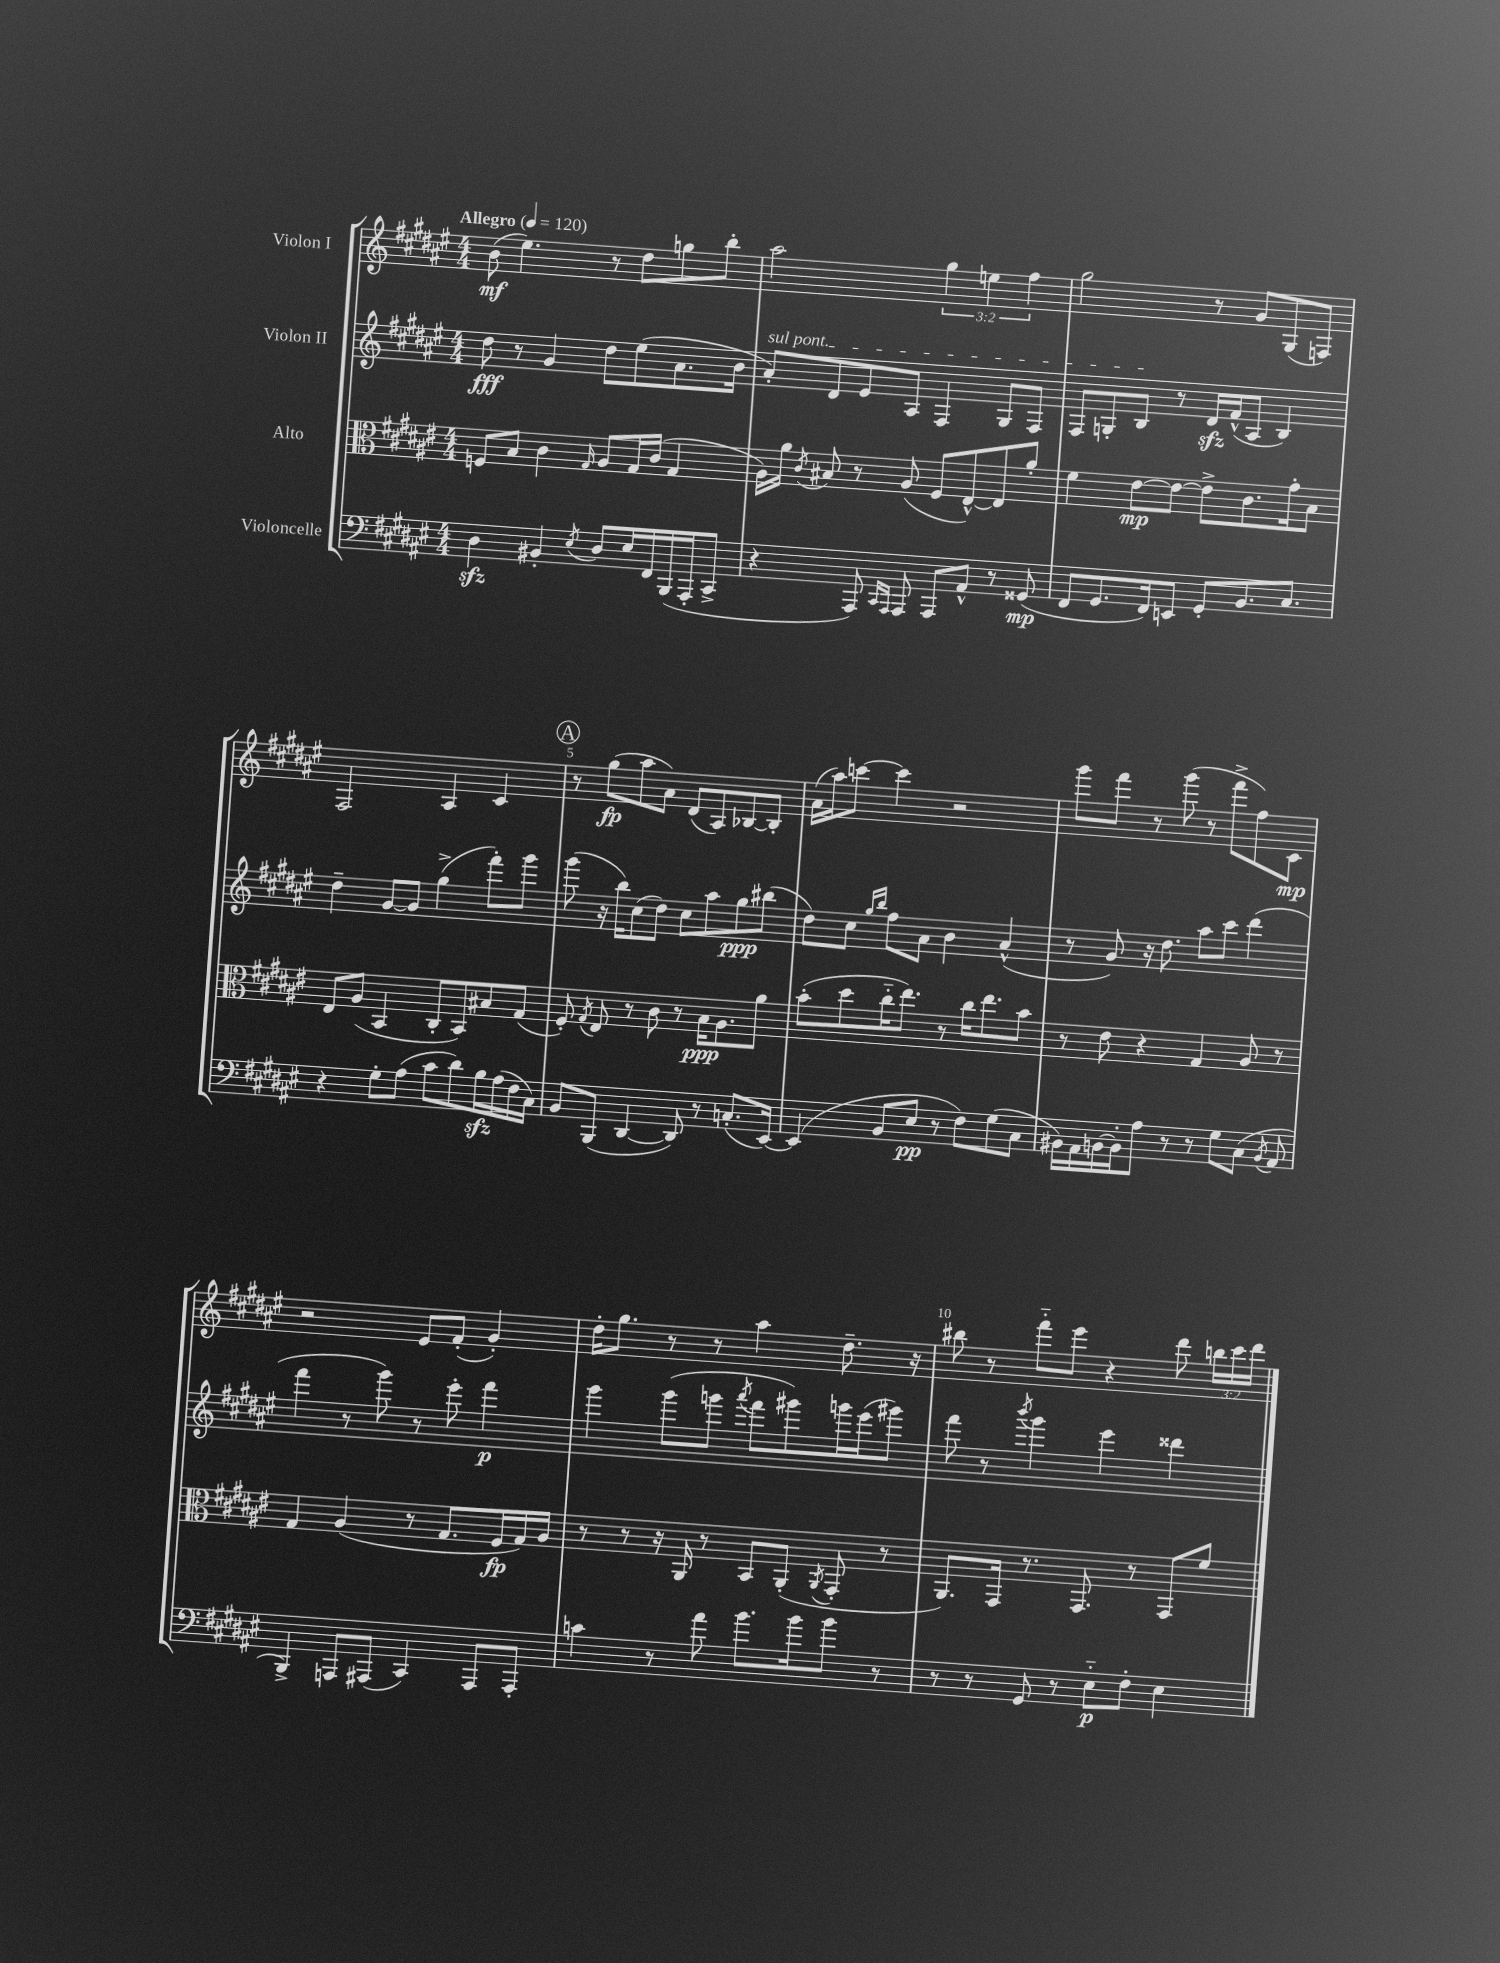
<<
\new StaffGroup <<
\new Staff = "s0" \with { instrumentName = "Violon I" } {
    \clef treble \key fis \major \numericTimeSignature \time 4/4 \override Staff.TupletNumber.text = #tuplet-number::calc-fraction-text \tempo "Allegro" 4 = 120
    \autoBeamOff b'8\mf( eis''4.) r8 dis''8[ g''8 b''8]-. |
    ais''2 \tuplet 3/2 { gis''4 e''4 fis''4 } |
    gis''2 r8 gis'8[ gis8( f8]) |
    fis2 ais4 cis'4 |
    \mark \markup { \circle "A" } r8 gis''8[\fp( ais''8 ais'8]) dis'8[( ais8) bes8~ bes8]-. |
    ais'16[( ais''16) c'''8]~ c'''4 r2 |
    gis'''8[ fis'''8] r8 gis'''8( r8 fis'''8[-> fis''8) cis'8]\mp |
    r2 eis'8[ fis'8]-.( gis'4-.) |
    dis''16[-. gis''8.] r8 r8 ais''4 dis''8.-- r16 |
    bis''8 r8 fis'''8[-_ eis'''8] r4 dis'''8 \tuplet 3/2 { b''16[ cis'''16 dis'''16] } \bar "|." |
}
\new Staff = "s1" \with { instrumentName = "Violon II" } {
    \clef treble \key fis \major \numericTimeSignature \time 4/4
    \autoBeamOff dis''8\fff r8 gis'4 dis''8[ eis''8( ais'8. b'16] |
    \once \override TextSpanner.bound-details.left.text = \markup { \italic "sul pont." } ais'8[-.\startTextSpan) dis'8 eis'8 ais8] fis4 gis8[ fis8] |
    fis8[ g8-. b8]\stopTextSpan r8 dis'16[\sfz fis'16-^( ais8] b4) |
    dis''4-- gis'8[~ gis'8] gis''4->( fis'''8[-.) gis'''8] |
    \mark \markup { \circle "A" } gis'''8( r16 b''16[) cis''8( dis''8]) cis''8[ ais''8 gis''8\ppp bis''8]( |
    dis''8[) cis''8] \grace { gis''16[ b''16] } fis''8[ ais'8] b'4 ais'4-^( |
    r8 gis'8) r16 dis''8. ais''8[ cis'''8] dis'''4( |
    fis'''4 r8 gis'''8) r8 eis'''8-. fis'''4\p |
    gis'''4 gis'''8[( g'''8] \acciaccatura { ais'''8 } fis'''8[ gis'''8) g'''16 eis'''16( gis'''8]) |
    fis'''8 r8 \acciaccatura { b'''8 } gis'''4 eis'''4 disis'''4 \bar "|." |
}
\new Staff = "s2" \with { instrumentName = "Alto" } {
    \clef alto \key fis \major \numericTimeSignature \time 4/4
    \autoBeamOff f8[ b8] cis'4 \grace { gis16 } ais8[ gis16 cis'16]( gis4 |
    ais16[) ais'16] \acciaccatura { cis'8 } bis8 r8 ais8( fis8[ eis8~-^) eis8 ais'8]-. |
    fis'4 eis'8[~\mp eis'8]~ eis'8[-> cis'8. gis'16-. b8] |
    eis8[ ais8]( b,4 cis8[-. b,8) bis8 gis8]( |
    \mark \markup { \circle "A" } fis8-.) \acciaccatura { gis8 } eis8 r8 cis'8 r8 b16[\ppp ais8. ais'8] |
    b'8[-.( dis''8 cis''16-_ eis''8.]) r8 cis''16[ eis''8. b'8] |
    r8 eis'8 r4 gis4 ais8 r8 |
    gis4 ais4( r8 gis8.[ fis16\fp gis16) ais16] |
    r8 r8 r16 ais,16 r8 b,8[ ais,8]-.( \acciaccatura { ais,8 } gis,8-. r8 |
    ais,8.[) gis,16] r8. gis,8. r8 gis,8[ fis'8] \bar "|." |
}
\new Staff = "s3" \with { instrumentName = "Violoncelle" } {
    \clef bass \key fis \major \numericTimeSignature \time 4/4
    \autoBeamOff dis4\sfz bis,4-. \acciaccatura { eis8 } dis8[ eis16 fis,16 b,,16( ais,,16-. cis,8]-> |
    r4 ais,,8) \grace { cis,16[ ais,,16] } ais,,8 ais,,8[ ais,8]-^ r8 gisis,8\mp( |
    fis,8[ gis,8. fis,16) e,8] gis,8[-. b,8. cis8.] |
    r4 gis8[-. ais8]( cis'8[ dis'8) b16\sfz ais16( fis16 cis16]) |
    \mark \markup { \circle "A" } b,8[ b,,8]( dis,4~ dis,8) r8 c8.[-.( eis,16]~) |
    eis,4( b,8[ eis8]\pp r8 fis8[) gis8( cis8] |
    bis,16[) ais,16 b,16~ b,16-. ais8] r8 r8 gis8[ cis8]( \acciaccatura { b,8 } ais,8 |
    b,,4->) a,,8[ ais,,8]( cis,4) ais,,8[ ais,,8]-. |
    c'4 r8 ais'8 b'8.[ b'16 b'8] r8 |
    r8 r8 gis,8 r8 eis8[-_\p fis8]-. eis4 \bar "|." |
}
>>
>>
\layout { \context { \Score \override BarNumber.break-visibility = ##(#f #t #t) barNumberVisibility = #(every-nth-bar-number-visible 5) } }
